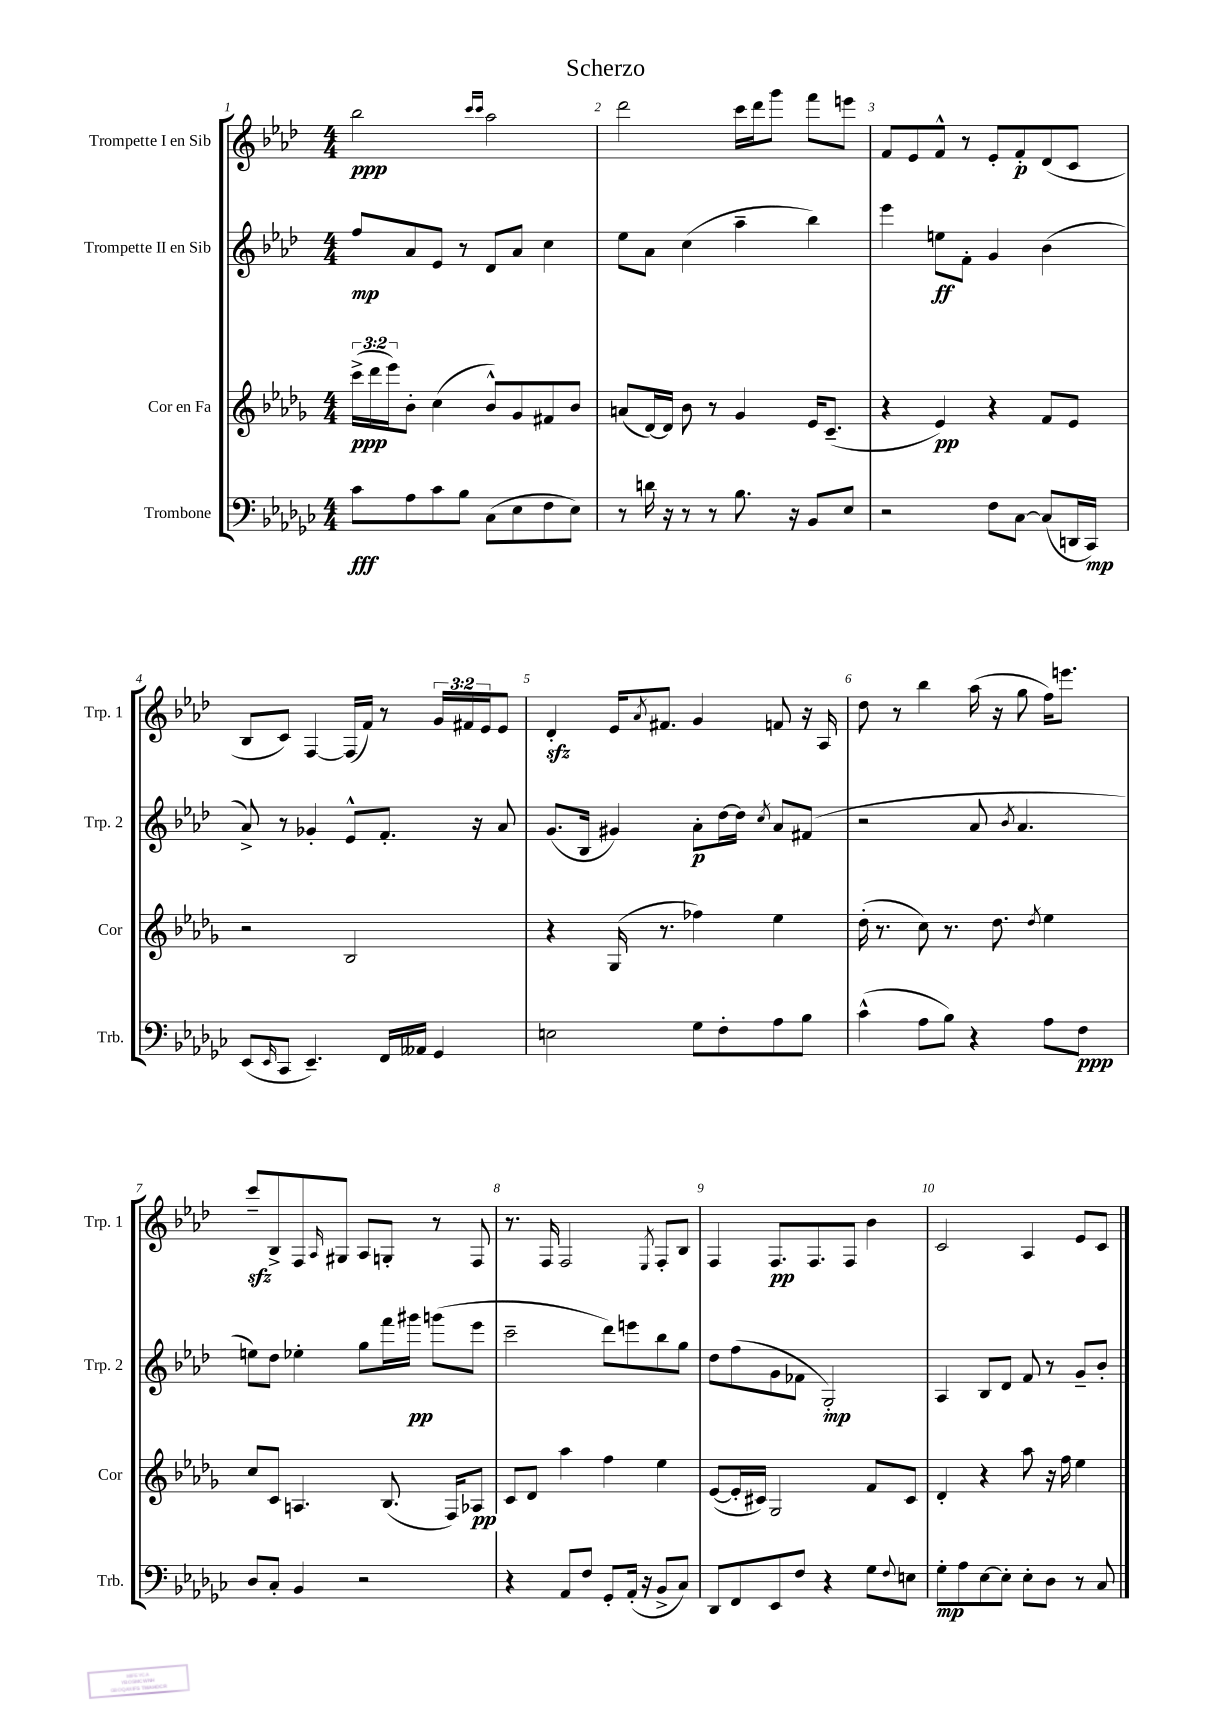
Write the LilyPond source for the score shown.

\header { title = "Scherzo" }
<<
\new StaffGroup <<
\new Staff = "s0" \with { instrumentName = "Trompette I en Sib" shortInstrumentName = "Trp. 1" } {
    \clef treble \key aes \major \numericTimeSignature \time 4/4 \override Staff.TupletNumber.text = #tuplet-number::calc-fraction-text
    bes''2\ppp \grace { c'''16 c'''16 } aes''2 |
    des'''2 c'''16 des'''16 g'''8 f'''8 e'''8 |
    f'8 ees'8 f'8-^ r8 ees'8-. f'8-.\p des'8( c'8 |
    bes8 c'8) f4~ f16( f'16) r8 \tuplet 3/2 { g'16 fis'16 ees'16 } ees'8 |
    des'4-.\sfz ees'16 \acciaccatura { aes'8 } fis'8. g'4 f'8 r16 aes16 |
    des''8 r8 bes''4 aes''16( r16 g''8 f''16) e'''8. |
    c'''8--\sfz bes8-> f8 \grace { aes16 } gis8 aes8 g8-. r8 f8 |
    r8. f16 f2 \acciaccatura { ees8 } f8-. bes8 |
    f4 f8.\pp f8. f8 bes'4 |
    c'2 aes4 ees'8 c'8 \bar "|." |
}
\new Staff = "s1" \with { instrumentName = "Trompette II en Sib" shortInstrumentName = "Trp. 2" } {
    \clef treble \key aes \major \numericTimeSignature \time 4/4
    f''8\mp aes'8 ees'8 r8 des'8 aes'8 c''4 |
    ees''8 aes'8 c''4( aes''4-- bes''4) |
    ees'''4 e''8\ff f'8-. g'4 bes'4( |
    aes'8->) r8 ges'4-. ees'8-^ f'8.-. r16 aes'8 |
    g'8.( bes16 gis'4) aes'8-.\p des''16~ des''16 \acciaccatura { c''8 } aes'8 fis'8( |
    r2 aes'8 \acciaccatura { bes'8 } aes'4. |
    e''8) des''8 ees''4-. g''8 f'''16 gis'''16\pp g'''8( ees'''8 |
    c'''2-- des'''8) e'''8 bes''8 g''8 |
    des''8 f''8( g'8 fes'8 g2-.\mp) |
    aes4 bes8 des'8 f'8 r8 g'8-- bes'8-. \bar "|." |
}
\new Staff = "s2" \with { instrumentName = "Cor en Fa" shortInstrumentName = "Cor" } {
    \clef treble \key des \major \numericTimeSignature \time 4/4 \override Staff.TupletNumber.text = #tuplet-number::calc-fraction-text
    \tuplet 3/2 { c'''16->\ppp( des'''16 ees'''16) } bes'8-. c''4( bes'8-^) ges'8 fis'8 bes'8 |
    a'8( des'16~) des'16 bes'8 r8 ges'4 ees'16 c'8.--( |
    r4 ees'4\pp) r4 f'8 ees'8 |
    r2 bes2 |
    r4 ges16( r8. fes''4) ees''4 |
    des''16-.( r8. c''8) r8. des''8. \acciaccatura { des''8 } ees''4 |
    c''8 c'8 a4. bes8.( f16) aes8\pp |
    c'8 des'8 aes''4 f''4 ees''4 |
    ees'8~( ees'16-. cis'16) ges2 f'8 cis'8 |
    des'4-. r4 aes''8 r16 f''16 ees''4 \bar "|." |
}
\new Staff = "s3" \with { instrumentName = "Trombone" shortInstrumentName = "Trb." } {
    \clef bass \key ges \major \numericTimeSignature \time 4/4
    ces'8\fff aes8 ces'8 bes8 ces8( ees8 f8 ees8) |
    r8 d'16 r16 r8 r8 bes8. r16 bes,8 ees8 |
    r2 f8 ces8~ ces8( d,16 ces,16\mp) |
    ees,8( \grace { ees,16 } ces,8 ees,4.--) f,16 aeses,16 ges,4 |
    e2 ges8 f8-. aes8 bes8 |
    ces'4-^( aes8 bes8) r4 aes8 f8\ppp |
    des8 ces8-. bes,4 r2 |
    r4 aes,8 f8 ges,8-. aes,16-.( r16 bes,8-> ces8) |
    des,8 f,8 ees,8 f8 r4 ges8 \appoggiatura { f8 } e8 |
    ges8-.\mp aes8 ees8~ ees8-. ees8-. des8 r8 ces8 \bar "|." |
}
>>
>>
\layout { \context { \Score \override BarNumber.break-visibility = ##(#f #t #t) barNumberVisibility = #all-bar-numbers-visible } }
